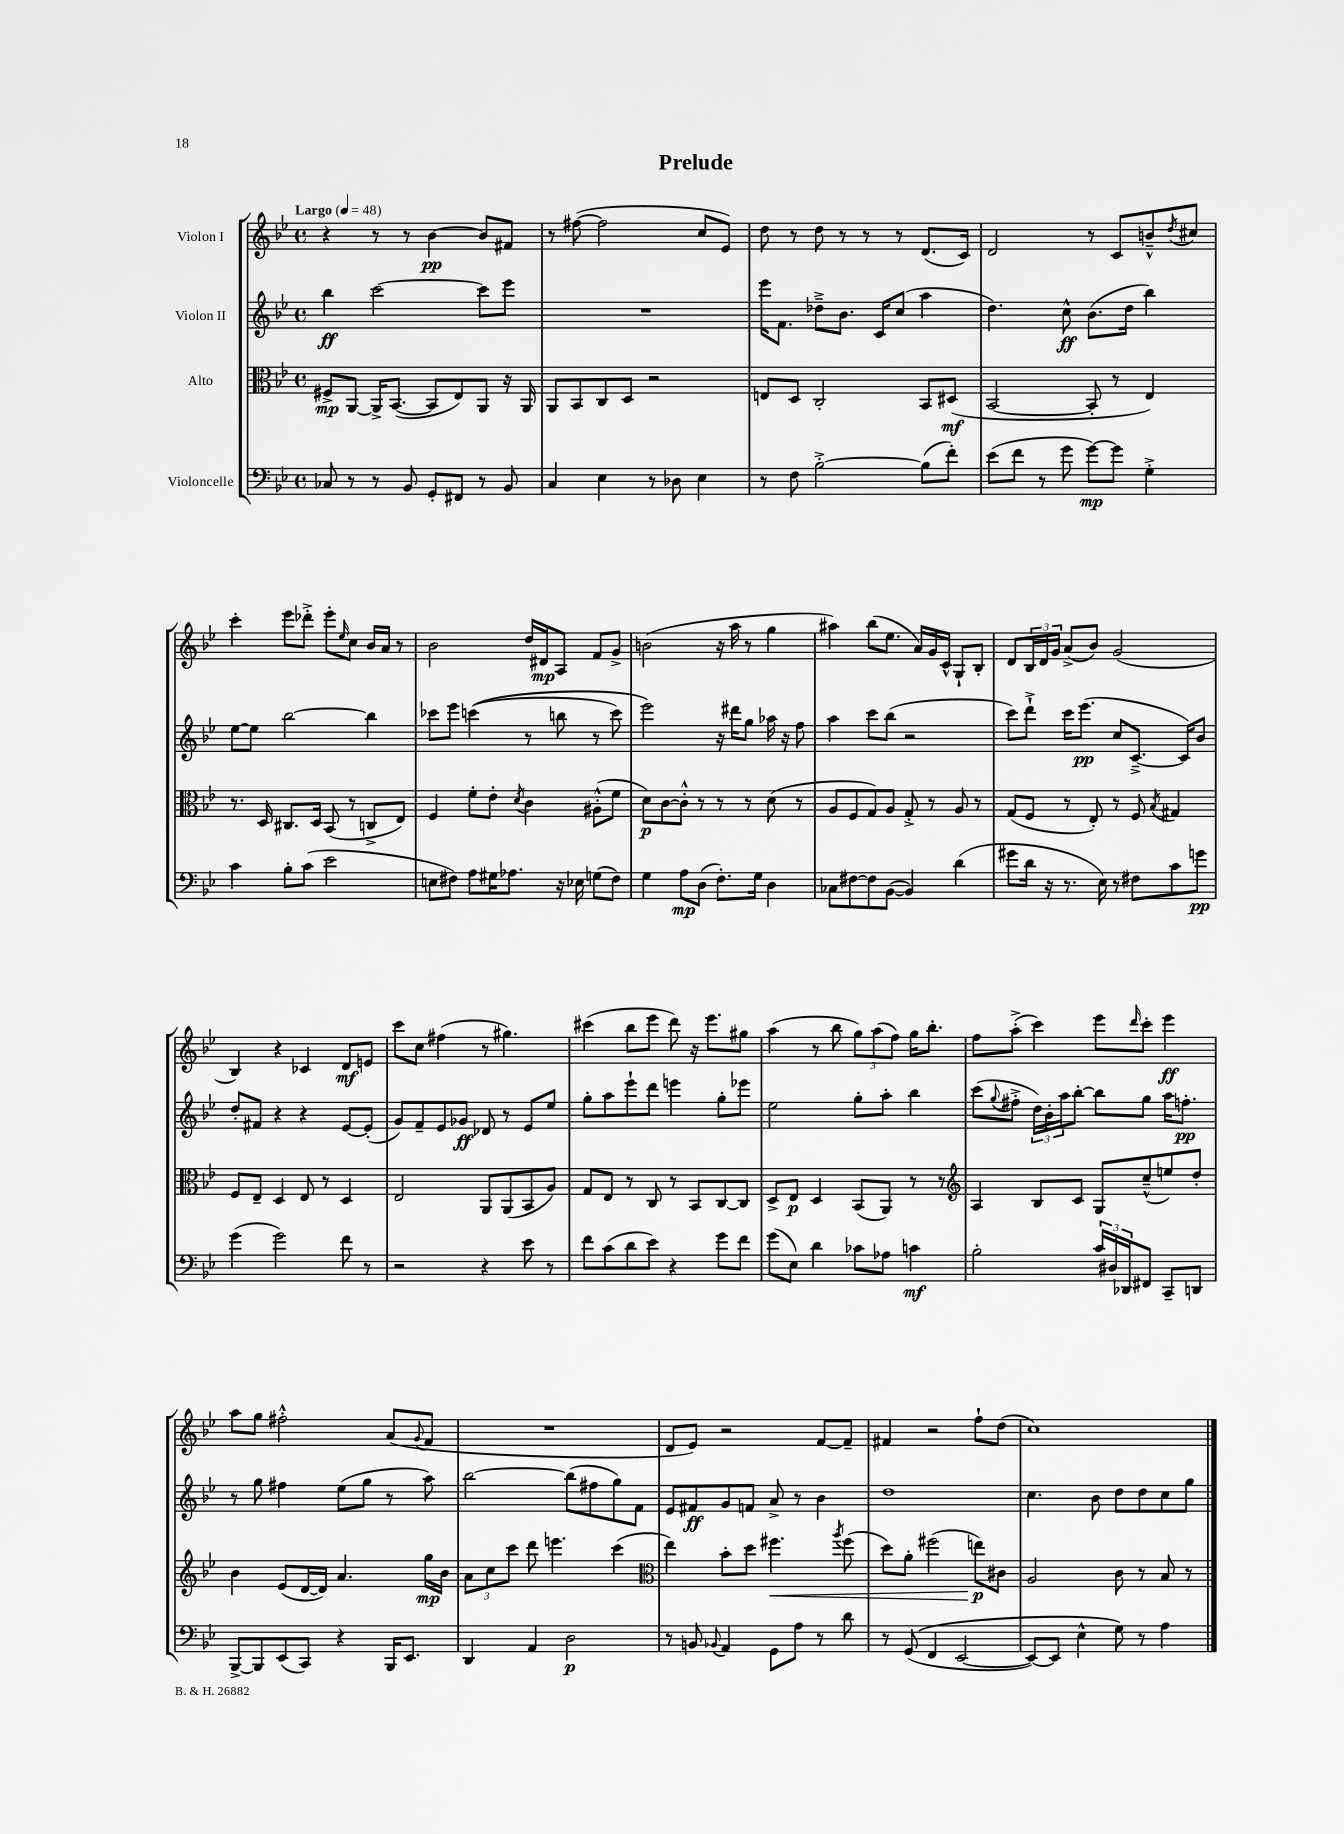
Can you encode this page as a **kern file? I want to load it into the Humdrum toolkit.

**kern	**kern	**kern	**kern
*staff4	*staff3	*staff2	*staff1
*clefF4	*clefC3	*clefG2	*clefG2
*k[b-e-]	*k[b-e-]	*k[b-e-]	*k[b-e-]
*M4/4	*M4/4	*M4/4	*M4/4
*met(c)	*met(c)	*met(c)	*met(c)
*MM48	*MM48	*MM48	*MM48
8C-	8F#^	4bb-	4r
8r	[8AA	.	.
8r	16AA^]	[2ccc	8r
.	([8.BB-	.	.
8BB-	.	.	8r
8GG'	8BB-]	.	[4b-
8FF#	8E-)	.	.
8r	8AA	8ccc]	8b-]
8BB-	16r	8eee-	8f#
.	16AA	.	.
=	=	=	=
4C	8AA	1r	8r
.	8BB-	.	([8ff#
4E-	8C	.	2ff#]
.	8D	.	.
8r	2r	.	.
8D-	.	.	.
4E-	.	.	8cc
.	.	.	8e-)
=	=	=	=
8r	8E	16eee-	8dd
.	.	8.f	.
8F	8D	.	8r
[2B-'^	2C'	8dd-~^	8dd
.	.	8.b-	8r
.	.	.	8r
.	.	16c	.
.	.	(8cc	8r
(8B-]	8BB-	4aa	(8.d
8f')	(8D#	.	.
.	.	.	16c)
=	=	=	=
(8e-	[2BB-	4.dd)	2d
8f	.	.	.
8r	.	.	.
8g	.	8cc^^	.
[8g)	8BB-']	(8.b-	8r
8g]	8r	.	8c
.	.	16dd	.
4G'^	4E-)	4bb-)	8b~^^
.	.	.	8qdd
.	.	.	8cc#
=	=	=	=
4c	8.r	[8ee-	4ccc'
.	.	8ee-]	.
.	16D	.	.
8B-'	8.C#	[2bb-	8eee-
(8c	.	.	8ddd-'^
.	16D	.	.
2e-	(8BB-	.	8eee-'
.	.	.	16qqee-
.	8r	.	8cc
.	8C^	4bb-]	16b-
.	.	.	16a
.	8E-)	.	8r
=	=	=	=
8E	4F	8ccc-	2b-
8F#)	.	8eee-	.
8A	8f'	&((4ccc	.
16G#	8e-'	.	.
8.A-	.	.	.
.	8qd	.	.
.	4c	8r	16dd
.	.	.	16d#
16r	.	8bb	8A
16E-	.	.	.
(8G	(8A#'^^	8r	8f
8F#)	8f	8ccc)	8g^
=	=	=	=
4G	8d)	2eee-&)	(2b
.	[8c	.	.
8A	8c'^^]	.	.
(8D	8r	.	.
8.F')	8r	16r	16r
.	.	16ddd#	16aa
.	8r	8gg	8r
16G	.	.	.
4D	(8d	16aa-	4gg
.	.	16r	.
.	8r	8ff	.
=	=	=	=
8C-	8A	4aa	4aa#)
[8F#	8F	.	.
8F#]	8G)	8ccc	(8bb-
([8BB-	8A	(8bb-	8.ee-
4BB-])	8G'^	2r	.
.	.	.	16a)
.	8r	.	16g
.	.	.	16c^^
(4d	8A	.	8G`
.	8r	.	8B-'
=	=	=	=
8g#	(8G	8ccc)	8d
16d	8F	8ddd`^	24B-
.	.	.	24d
16r	.	.	.
.	.	.	24g
8.r	8r	16ccc	(8a^
.	.	(8.eee-	.
.	8E-')	.	8b-)
16E-)	.	.	.
8r	8r	8cc	(2g
8F#	8F	[8.c~^	.
.	8qB-	.	.
8c	4G#	.	.
.	.	16c])	.
8g	.	8b-	.
=	=	=	=
(4g	8F	8dd'	4B-)
.	8E-~	8f#	.
2g)	4D	4r	4r
.	8E-	4r	4c-
.	8r	.	.
8f	4D	[8e-	8d
8r	.	(8e-']	8e
=	=	=	=
2r	2E-	8g)	8ccc
.	.	8f~	8cc
.	.	8e-	(4ff#
.	.	8g-	.
4r	8AA	8d-	8r
.	(8AA	8r	4.gg#)
8e-	8BB-	8e-	.
8r	8A)	8ee-	.
=	=	=	=
8f	8G	8gg'	(4ccc#
(8c	8E-	8aa	.
8d	8r	8eee-`	8bb-
8e-)	8C	8ddd	8eee-
4r	8r	4eee	8ddd)
.	8BB-	.	16r
.	.	.	8.eee-
8g	[8C	8gg'	.
8f	8C]	8eee-	8gg#
=	=	=	=
(8g	8D^	2ee-	(4aa
8E-)	8E-	.	.
4d	4D	.	8r
.	.	.	8bb-
8c-	(8BB-	8gg'	12gg)
.	.	.	(12aa
8A-	8AA)	8aa'	.
.	.	.	12ff)
4c	8r	4bb-	16gg
.	.	.	8.bb-'
.	8r	.	.
=	=	=	=
*	*clefG2	*	*
2B-'	4A	(8ccc	8ff
.	.	8qqgg	.
.	.	8ff#'^	(8aa'^
.	8B-	24dd)	4ccc)
.	.	24b-'	.
.	.	24aa	.
.	8c	[8bb-'	.
24c	8G	8bb-]	8eee-
24D#	.	.	.
24DD-	.	.	.
.	.	.	16qqddd
8FF#	(8cc~^^	8gg	8ccc'
8CC~	8ee)	16aa	4eee-
.	.	8.ff'	.
8DD	8dd'	.	.
=	=	=	=
[8BBB-^	4b-	8r	8aa
8BBB-]	.	8gg	8gg
(8EE-	(8e-	4ff#	2ff#'^^
8CC)	[16d	.	.
.	16d])	.	.
4r	4.a	(8ee-	.
.	.	8gg	.
16BBB-	.	8r	(8a
8.EE-	.	.	.
.	.	.	8qqg
.	16gg	8aa)	8f
.	16b-	.	.
=	=	=	=
4DD	12a	[2bb-	1r
.	12cc	.	.
.	12ccc	.	.
4AA	8ddd	.	.
.	4.eee	.	.
2D	.	(8bb-]	.
.	.	8ff#	.
.	(4ccc	8gg)	.
.	.	8f	.
=	=	=	=
*	*clefC3	*	*
8r	4ee-)	8e-	8d
8BB	.	8f#	8e-)
8qqBB-	.	.	.
4AA	8b-'	8g	2r
.	8dd	8f	.
8GG	4.ff#	8a^	.
8A	.	8r	.
8r	.	4b-	[8f
.	8qaa	.	.
8d	(8ff#	.	8f~]
=	=	=	=
8r	8dd)	1dd	4f#
&((8GG	8a'	.	.
4FF	(2ff#	.	2r
[2EE-	.	.	.
.	8ee)	.	8ff`
.	8c#	.	(8dd
=	=	=	=
8EE-_)	2A	4.cc	1cc)
8EE-]	.	.	.
4E-^^	.	.	.
.	.	8b-	.
8G&)	8c	8dd	.
8r	8r	8dd	.
4A	8B-	8cc	.
.	8r	8gg	.
==	==	==	==
*-	*-	*-	*-
